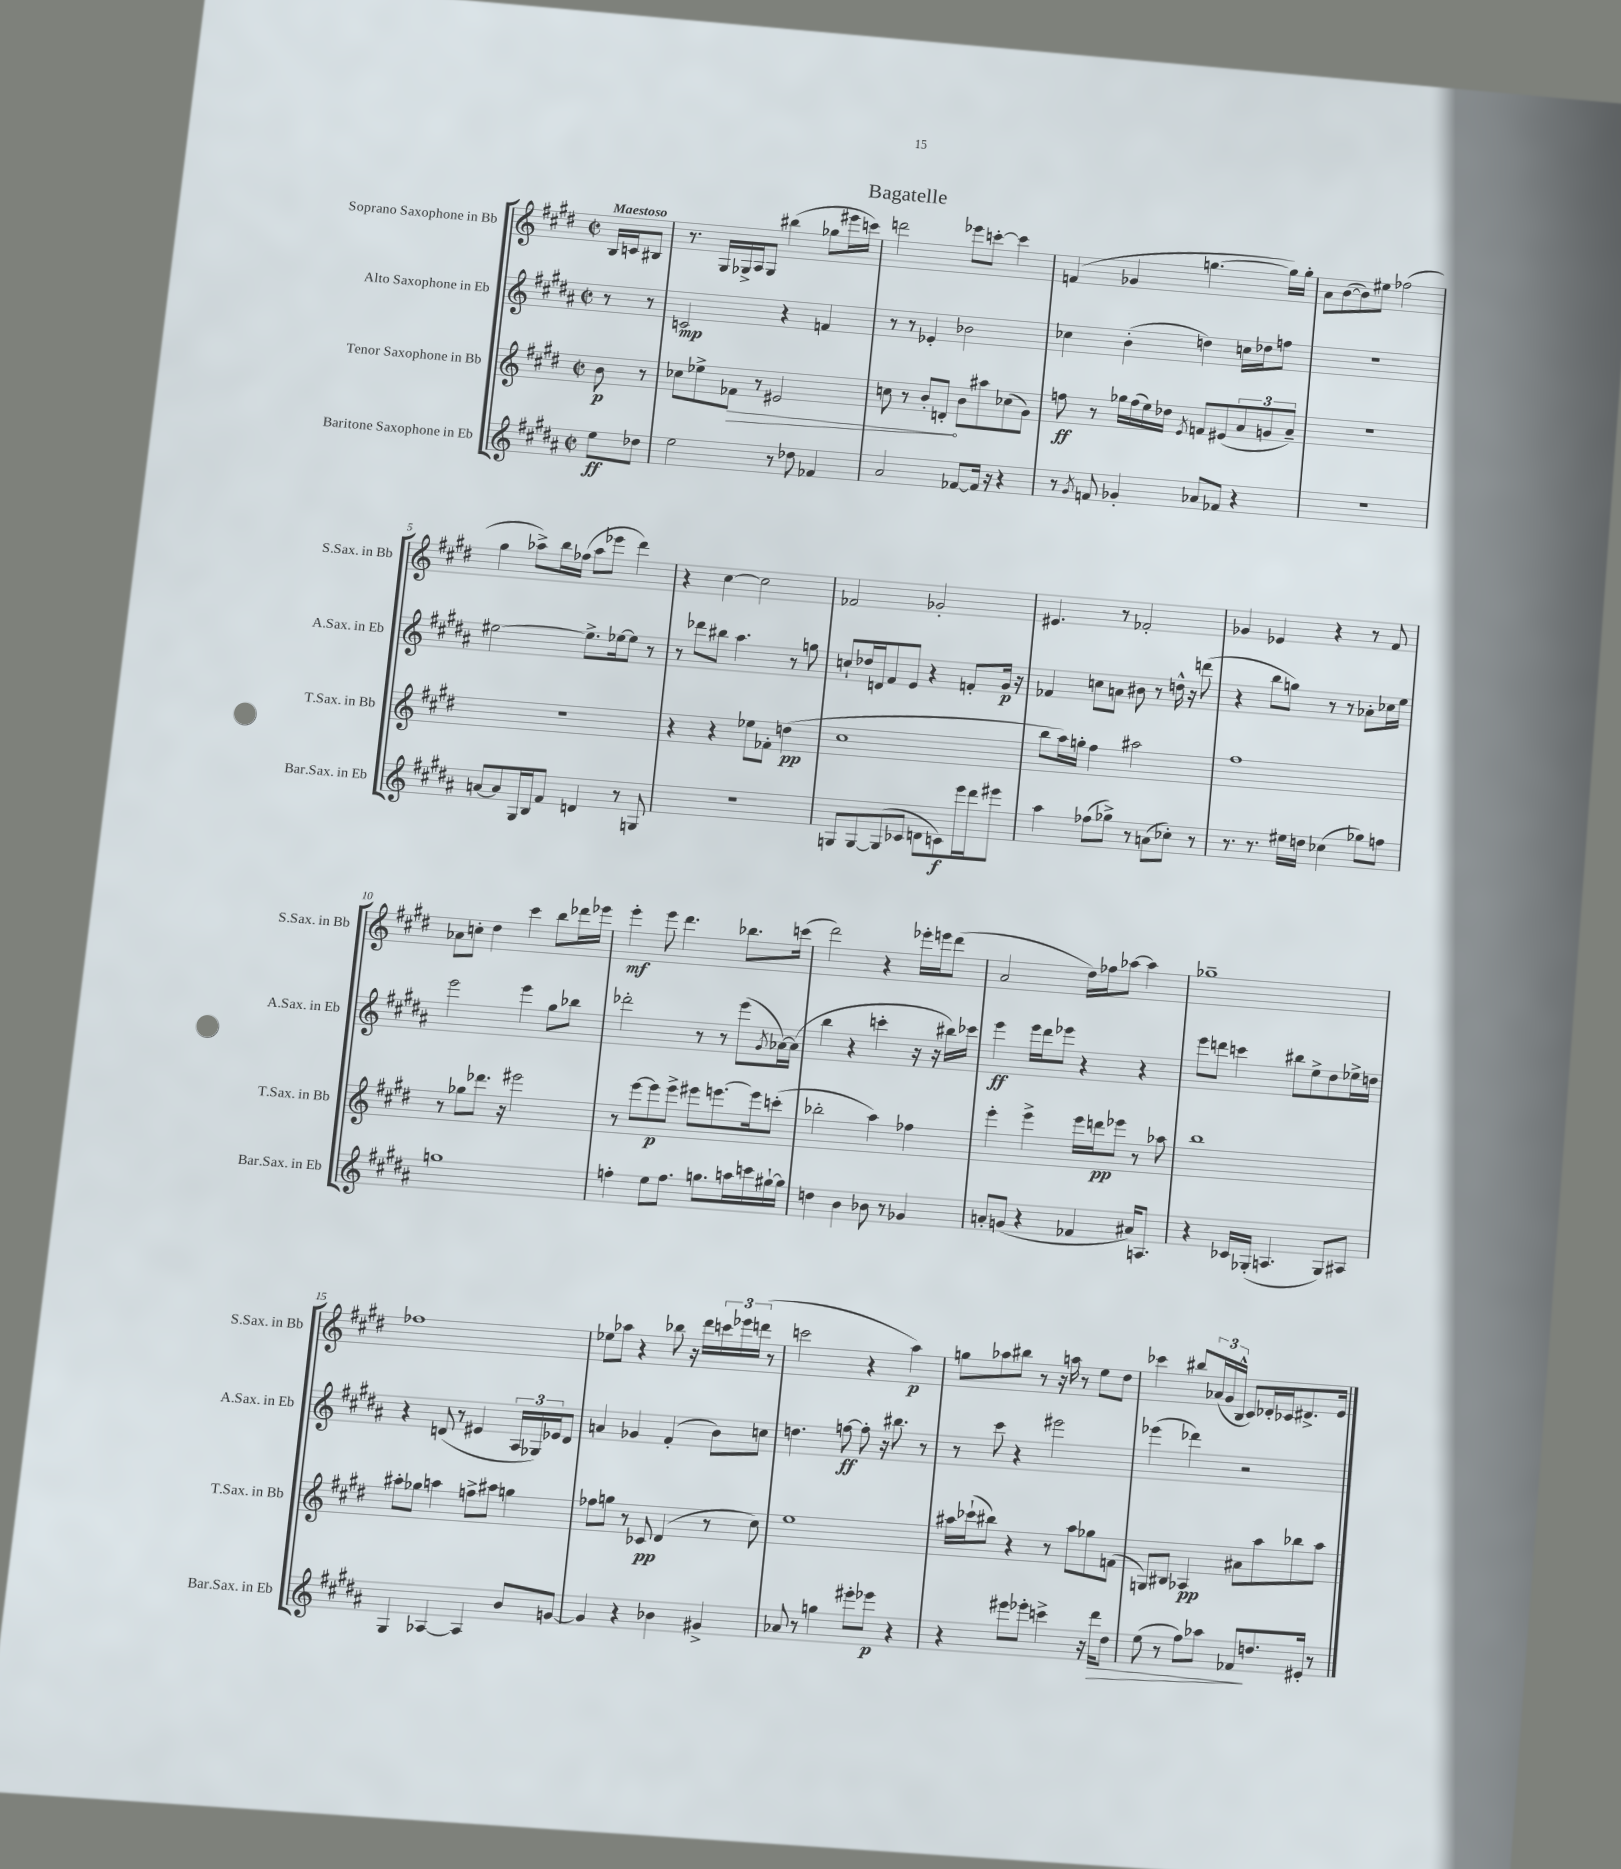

**kern	**dynam	**kern	**dynam	**kern	**dynam	**kern	**dynam
*part4	*part4	*part3	*part3	*part2	*part2	*part1	*part1
*staff4	*staff4	*staff3	*staff3	*staff2	*staff2	*staff1	*staff1
*I"Baritone Saxophone in Eb	*	*I"Tenor Saxophone in Bb	*	*I"Alto Saxophone in Eb	*	*I"Soprano Saxophone in Bb	*
*I'Bar.Sax. in Eb	*	*I'T.Sax. in Bb	*	*I'A.Sax. in Eb	*	*I'S.Sax. in Bb	*
*clefG2	*	*clefG2	*	*clefG2	*	*clefG2	*
*k[f#c#g#d#a#]	*	*k[f#c#g#d#]	*	*k[f#c#g#d#a#]	*	*k[f#c#g#d#]	*
*M2/2	*	*M2/2	*	*M2/2	*	*M2/2	*
*met(c|)	*	*met(c|)	*	*met(c|)	*	*met(c|)	*
=	=	=	=	=	=	=	=
!	!	!	!	!	!	!LO:TX:a:B:t=Maestoso	!
8ee\L	ff	8b\	p	8r	.	16B/LL	.
.	.	.	.	.	.	16cn/J	.
8dd-X\J	.	8r	.	8r	.	8B#X/J	.
=1	=1	=1	=1	=1	=1	=1	=1
2ee\	.	8cc-X\L	.	2cn/	mp	8.r	.
.	.	8ee-X^\	.	.	.	.	.
.	.	.	.	.	.	16G#/LL	.
!	!	!	!LO:HP:b	!	!	!	!
.	.	8f-X\J	>	.	.	16G-X^/	.
.	.	.	.	.	.	16A/J	.
.	.	8r	.	.	.	8G-/J	.
8r	.	2e#X/	.	4r	.	(4bb#X\	.
8dd-X\	.	.	.	.	.	.	.
4f-X/	.	.	.	4fn/	.	8gg-X\L	.
.	.	.	.	.	.	16eee#X\L	.
.	.	.	.	.	.	16cccn\JJ)	.
=2	=2	=2	=2	=2	=2	=2	=2
2a#/	.	8ccn\	.	8r	.	2dddn\	.
.	.	8r	.	8r	.	.	.
.	.	8b'/L	.	4e-X'/	.	.	.
.	.	8dn'/J	.	.	.	.	.
[8f-X/L	.	8b\L	]	2b-X\	.	8eee-X\L	.
16f-/Jk]	.	8aa#X\	.	.	.	[8cccn'\J	.
16r	.	.	.	.	.	.	.
4r	.	(8cc-X\	.	.	.	4ccc\]	.
.	.	8g#\J)	.	.	.	.	.
=3	=3	=3	=3	=3	=3	=3	=3
8r	.	8ffn\	ff	4cc-X\	.	(4fn/	.
8qg#/	.	.	.	.	.	.	.
8fn/	.	8r	.	.	.	.	.
4g-X'/	.	16gg-X\LL	.	(4b'\	.	4g-X/	.
.	.	(16ff\	.	.	.	.	.
.	.	16ee\)	.	.	.	.	.
.	.	16dd-X\JJ	.	.	.	.	.
.	.	8qe/	.	.	.	.	.
8a-X/L	.	8fn/L	.	4ddn\)	.	[4.ggn\	.
8f-X/J	.	(8e#X/	.	.	.	.	.
4r	.	12a/	.	16ccn\LL	.	.	.
.	.	.	.	16dd-X\J	.	.	.
.	.	12gn/	.	.	.	.	.
.	.	.	.	8ffn\J	.	16gg\LL])	.
.	.	12a~/J)	.	.	.	.	.
.	.	.	.	.	.	16gg'\JJ	.
=4	=4	=4	=4	=4	=4	=4	=4
1r	.	1r	.	1r	.	8a\L	.
.	.	.	.	.	.	([8b\	.
.	.	.	.	.	.	8b\])	.
.	.	.	.	.	.	8ee#X\J	.
.	.	.	.	.	.	(2ff-X\	.
!!LO:LB:g=z
=5	=5	=5	=5	=5	=5	=5	=5
[8an/L	.	1r	.	[2ee#X\	.	4gg#\	.
8a/]	.	.	.	.	.	.	.
16G#/L	.	.	.	.	.	8aa-X^\L)	.
16B/J	.	.	.	.	.	.	.
8f#/J	.	.	.	.	.	16bb\L	.
.	.	.	.	.	.	(16ff-X\JJ	.
4dn/	.	.	.	8.ee#^\L]	.	8aa-\L	.
.	.	.	.	.	.	8eee-X\J	.
.	.	.	.	[16ee-X\k	.	.	.
8r	.	.	.	8ee-\J]	.	4ddd#\)	.
8Gn/	.	.	.	8r	.	.	.
=6	=6	=6	=6	=6	=6	=6	=6
1r	.	4r	.	8r	.	4r	.
.	.	.	.	8ddd-X\L	.	.	.
.	.	4r	.	8bb#X\J	.	[4cc#\	.
.	.	.	.	4.aa#\	.	.	.
.	.	8ee-X\L	.	.	.	2cc#\]	.
.	.	8f-X'\J	.	.	.	.	.
.	.	(4ddn\	pp	8r	.	.	.
.	.	.	.	8ggn\	.	.	.
=7	=7	=7	=7	=7	=7	=7	=7
8Gn/L	.	1cc#	.	8ccn`/L	.	2f-X/	.
[8G/	.	.	.	16dd-X/L	.	.	.
.	.	.	.	16dn/J	.	.	.
(8G/]	.	.	.	8f#/	.	.	.
8c-X/J	.	.	.	8e/J	.	.	.
8dn\L	.	.	.	4r	.	2g-X'/	.
8cn\)	f	.	.	.	.	.	.
16eee\L	.	.	.	8fn'/L	.	.	.
16ddd#\J	.	.	.	.	.	.	.
8eee#X\J	.	.	.	16g#/Jk	p	.	.
.	.	.	.	16r	.	.	.
=8	=8	=8	=8	=8	=8	=8	=8
4aa#\	.	8bb\L	.	4f-X/	.	4.e#X/	.
.	.	16aa\L)	.	.	.	.	.
.	.	16ggn'\JJ	.	.	.	.	.
(8ff-X\L	.	4ff#\	.	8ccn\L	.	.	.
8gg-X^\J)	.	.	.	8an\J	.	8r	.
8r	.	2aa#X\	.	8b#X\	.	2f-X'/	.
(8an\L	.	.	.	8r	.	.	.
8cc-X'\J)	.	.	.	16ddn^^\	.	.	.
.	.	.	.	16r	.	.	.
8r	.	.	.	(8dddn\	.	.	.
=9	=9	=9	=9	=9	=9	=9	=9
8.r	.	1ff#	.	4r	.	4g-X/	.
8.r	.	.	.	.	.	.	.
.	.	.	.	8bb\L	.	4e-X/	.
16ee#X\LL	.	.	.	8ggn\J)	.	.	.
16ddn\JJ	.	.	.	.	.	.	.
(4cc-X\	.	.	.	8r	.	4r	.
.	.	.	.	8r	.	.	.
8gg-X\L)	.	.	.	8a-X'\L	.	8r	.
8ffn\J	.	.	.	16cc-X\L	.	8f#/	.
.	.	.	.	16ee\JJ	.	.	.
!!LO:LB:g=z
=10	=10	=10	=10	=10	=10	=10	=10
1ggn	.	8r	.	2eee\	.	8a-X\L	.
.	.	8gg-X\L	.	.	.	8ccn'\J	.
.	.	8.ddd-X\J	.	.	.	4dd#\	.
.	.	16r	.	.	.	.	.
.	.	2eee#X\	.	4eee\	.	4ccc#\	.
.	.	.	.	8gg#\L	.	8bb\L	.
.	.	.	.	8bb-X\J	.	16ddd-X\L	.
.	.	.	.	.	.	16eee-X\JJ	.
=11	=11	=11	=11	=11	=11	=11	=11
4ffn'\	.	8r	.	2ddd-X'\	.	4eee'\	mf
.	.	[8eee\L	.	.	.	.	.
8ee\L	.	8eee\]	p	.	.	8eee\	.
8.ff\J	.	8eee^\J	.	.	.	4.ddd#\	.
.	.	8eee#X\L	.	8r	.	.	.
8.ggn\L	.	.	.	.	.	.	.
.	.	[8.eeen\	.	8r	.	.	.
16aan\L	.	.	.	(8eee\L	.	8.bb-X\L	.
16cccn\	.	16eee\k]	.	.	.	.	.
.	.	.	.	8qg#/	.	.	.
[16gg#X`\	.	(8cccn'\J	.	[16a-X\L)	.	.	.
16gg#\JJ]	.	.	.	(16a-\JJ]	.	(16cccn\Jk	.
=12	=12	=12	=12	=12	=12	=12	=12
4ddn\	.	2bb-X'\	.	4bb\	.	2ddd#\)	.
4b\	.	.	.	4r	.	.	.
8b-X\	.	4aa\)	.	4cccn'\	.	4r	.
8r	.	.	.	.	.	.	.
4g-X/	.	4ff-X\	.	16r	.	16eee-X'\LL	.
.	.	.	.	16r	.	16eeen\J	.
.	.	.	.	16bb#X\LL)	.	(8ddd#\J	.
.	.	.	.	16ccc-X\JJ	.	.	.
=13	=13	=13	=13	=13	=13	=13	=13
8an'/L	.	4eee'\	.	4eee\	ff	2a/	.
(8gn/J	.	.	.	.	.	.	.
4r	.	4eee^\	.	16eee\LL	.	.	.
.	.	.	.	16ddd#\J	.	.	.
.	.	.	.	8eee-X\J	.	.	.
4f-X/	.	16eee\LL	.	4r	.	16dd#\LL)	.
.	.	16dddn\J	pp	.	.	16ff-X\J	.
.	.	8eee-X\J	.	.	.	[8aa-X\J	.
16a#X/KL)	.	8r	.	4r	.	4aa-\]	.
8.An/J	.	.	.	.	.	.	.
.	.	8aa-X\	.	.	.	.	.
=14	=14	=14	=14	=14	=14	=14	=14
4r	.	1bb	.	8eee\L	.	1gg-X~	.
.	.	.	.	8dddn\J	.	.	.
16c-X/LL	.	.	.	4cccn\	.	.	.
(16G-X'/JJ	.	.	.	.	.	.	.
4.An/	.	.	.	.	.	.	.
.	.	.	.	8bb#X\L	.	.	.
.	.	.	.	8ee^\	.	.	.
8G-/L)	.	.	.	8dd#\	.	.	.
8A#X/J	.	.	.	16ee-X^\L	.	.	.
.	.	.	.	16ddn\JJ	.	.	.
!!LO:LB:g=z
=15	=15	=15	=15	=15	=15	=15	=15
4G#/	.	8aa#X'\L	.	4r	.	1ff-X	.
.	.	8gg-X\J	.	.	.	.	.
[4A-X/	.	4aan\	.	(8dn/	.	.	.
.	.	.	.	8r	.	.	.
4A-/]	.	8ffn^\L	.	4e#X/	.	.	.
.	.	8aa#X\J	.	.	.	.	.
8b/L	.	4ggn\	.	24A#/LL	.	.	.
.	.	.	.	24G-X/)	.	.	.
.	.	.	.	24e-X/J	.	.	.
[8gn/J	.	.	.	8d/J	.	.	.
=16	=16	=16	=16	=16	=16	=16	=16
4g/]	.	8ff-X\L	.	4an/	.	8ee-X\L	.
.	.	8ggn\J	.	.	.	8aa-X\J	.
4r	.	8r	.	4g-X/	.	4r	.
.	.	8c-X/	pp	.	.	.	.
4b-X\	.	(4d#/	.	(4f#'/	.	8bb-X\	.
.	.	.	.	.	.	16r	.
.	.	.	.	.	.	16ddd#\LL	.
4g#X^/	.	8r	.	8b\L)	.	24cccn\	.
.	.	.	.	.	.	24eee-X\	.
.	.	.	.	.	.	(24dddn\JJ	.
.	.	8cc#\)	.	8ccn\J	.	8r	.
=17	=17	=17	=17	=17	=17	=17	=17
8a-X/	.	1ee	.	4.ddn\	.	2cccn\	.
8r	.	.	.	.	.	.	.
4ggn\	.	.	.	.	.	.	.
.	.	.	.	[8ffn\	ff	.	.
8eee#X'\L	.	.	.	8ff'\]	.	4r	.
8eee-X\J	p	.	.	16r	.	.	.
.	.	.	.	8.bb#X\	.	.	.
4r	.	.	.	.	.	4aa\)	p
.	.	.	.	8r	.	.	.
=18	=18	=18	=18	=18	=18	=18	=18
4r	.	16aa#X\LL	.	8r	.	8ggn\L	.
.	.	(16ccc-X`\J	.	.	.	.	.
.	.	8bb#X\J)	.	8ccc#\	.	8aa-X\	.
8eee#X\L	.	4r	.	4r	.	8bb#X\J	.
8eee-X'\J	.	.	.	.	.	8r	.
4cccn^\	.	8r	.	2eee#X\	.	16r	.
.	.	.	.	.	.	16aan\	.
.	.	8aa#\L	.	.	.	8r	.
16r	.	8gg-X\	.	.	.	8ee\L	.
!	!LO:HP:b	!	!	!	!	!	!
16ddd#\KL	>	.	.	.	.	.	.
8dd#\J	.	(8fn\J	.	.	.	8dd#\J	.
=19	=19	=19	=19	=19	=19	=19	=19
(8ee\	.	8Gn/L)	.	(4eee-X\	.	4ccc-X\	.
8r	.	8B#X/J	.	.	.	.	.
8ff#\L)	.	4A-X/	pp	4ddd-X\)	.	8bb#X/L	.
8aa-X\J	.	.	.	.	.	(24a-X/L	.
.	.	.	.	.	.	24g#/	.
.	.	.	.	.	.	24B^^/JJ	.
8f-X/L	.	8a#X\L	.	2r	.	8c#/L)	.
8.ddn/	]	8aa\	.	.	.	16d-X'/L	.
.	.	.	.	.	.	16c-X/J	.
.	.	8bb-X\	.	.	.	8.d#X^/	.
16e#X'/Jk	.	.	.	.	.	.	.
8r	.	8aa\J	.	.	.	.	.
.	.	.	.	.	.	16e/Jk	.
==	==	==	==	==	==	==	==
*-	*-	*-	*-	*-	*-	*-	*-
